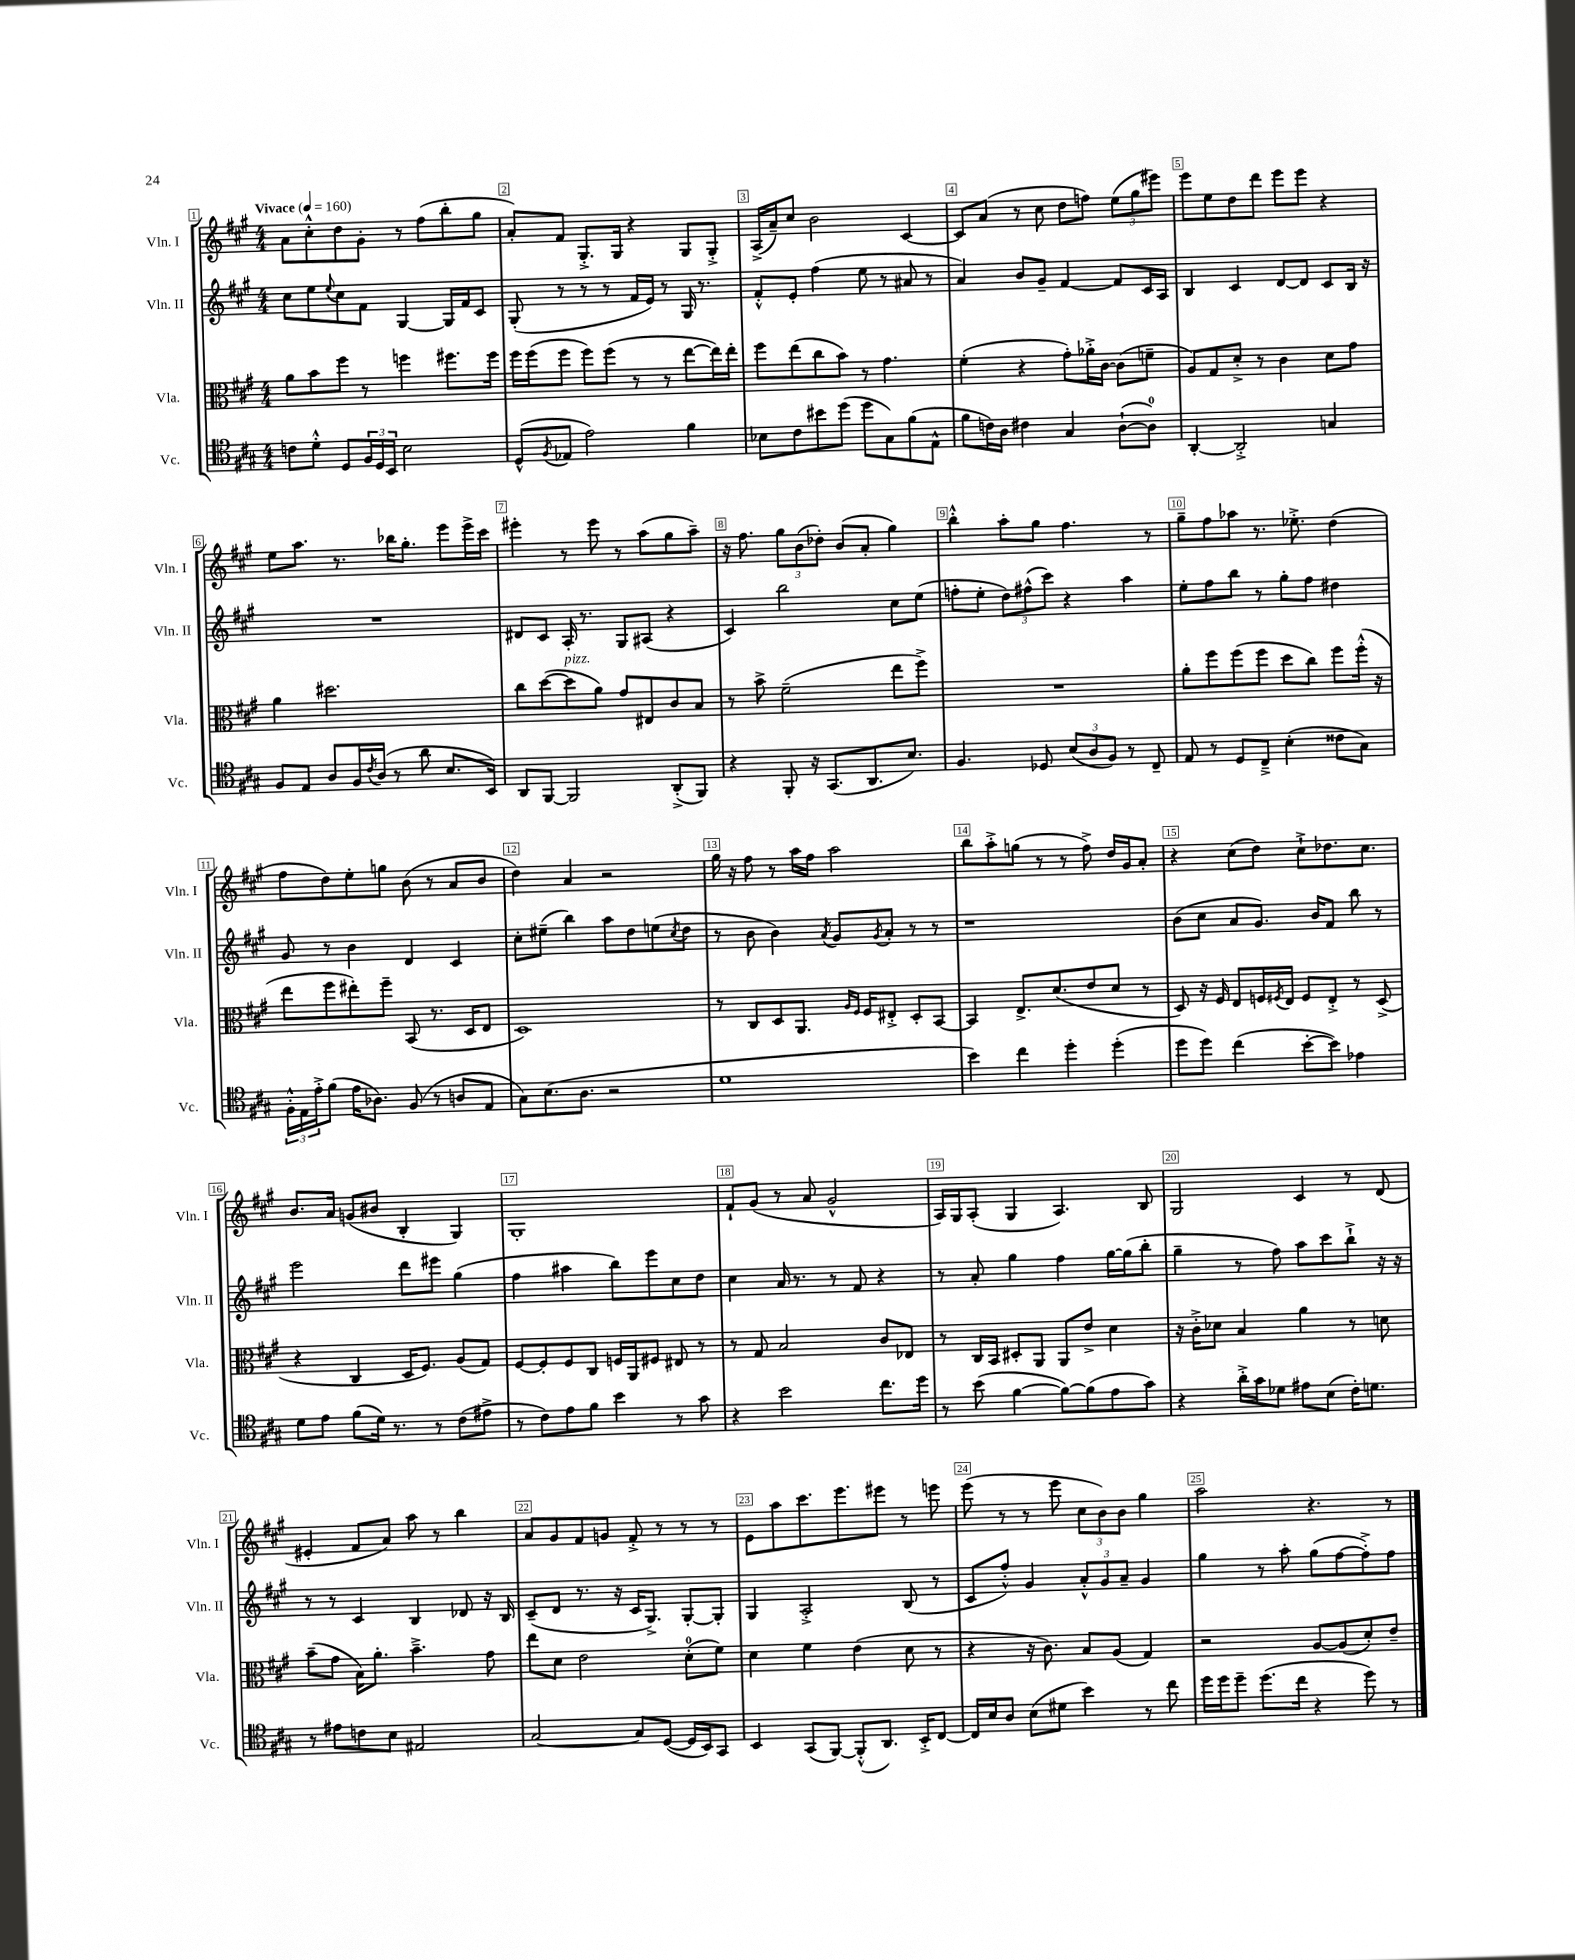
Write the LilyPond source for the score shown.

<<
\new StaffGroup <<
\new Staff = "s0" \with { instrumentName = "Vln. I" shortInstrumentName = "Vln. I" } {
    \clef treble \key a \major \numericTimeSignature \time 4/4 \tempo "Vivace" 4 = 160
    a'8 cis''8-.-^ d''8 gis'8-. r8 fis''8( b''8-. gis''8 |
    a'8-.) fis'8 gis8.-.-> gis16 r4 gis8 gis8-.-> |
    a16->( a'16--) cis''8 b'2 cis'4~ |
    cis'8 a'8( r8 cis''8 d''8 f''8) \tuplet 3/2 { e''8( gis''8 eis'''8) } |
    e'''8 e''8 d''8 d'''8 e'''8 e'''8 r4 |
    e''8 a''8. r8. bes''16 gis''8.-. e'''8 e'''16-> cis'''16 |
    eis'''4-. r8 eis'''8 r8 a''8( gis''8 a''8--) |
    r16 fis''8. \tuplet 3/2 { gis''8 b'8( des''8-.) } b'8( a'8-. gis''4) |
    b''4-.-^ a''8-. gis''8 fis''4. r8 |
    gis''8-- fis''8 aes''8 r8. ees''8.-.-> d''4( |
    fis''8 d''8) e''8-. g''8 b'8( r8 a'8 b'8 |
    d''4) a'4 r2 |
    gis''16 r16 fis''8 r8 a''16 fis''16 a''2 |
    b''8 a''8-.-> g''8( r8 r8 fis''8->) d''16 gis'16 a'8-. |
    r4 cis''8( d''8) cis''8-!-> des''8. cis''8. |
    b'8. a'16 g'8( bis'8 b4-. gis4) |
    gis1-. |
    fis'8-! gis'8( r8 a'8 gis'2-^ |
    a16) gis16 a8-.( gis4 a4.) b8 |
    gis2 cis'4 r8 d'8( |
    eis'4-. fis'8 a'8) a''8 r8 b''4 |
    a'8 gis'8 fis'8 g'8 fis'8-.-> r8 r8 r8 |
    e'8 a''8 cis'''8. e'''8. eis'''8 r8 e'''8 |
    e'''8( r8 r8 e'''8 \tuplet 3/2 { cis''8 b'8) b'8 } gis''4 |
    a''2 r4. r8 \bar "|." |
}
\new Staff = "s1" \with { instrumentName = "Vln. II" shortInstrumentName = "Vln. II" } {
    \clef treble \key a \major \numericTimeSignature \time 4/4
    cis''8 e''8 \appoggiatura { e''8 } cis''8 fis'8 gis4~ gis16 fis'16 cis'8 |
    gis8-.( r8 r8 r8 fis'16 e'16) r8 gis16 r8. |
    fis'8-.-^ e'8-. fis''4( e''8 r8 ais'8 r8 |
    a'4) b'8 gis'8-- fis'4~ fis'8 cis'16 a16 |
    b4 cis'4 d'8~ d'8 cis'8 b16 r16 |
    R1 |
    dis'8 cis'8 a16-. r8. gis8 ais8( r4 |
    cis'4) b''2 cis''8 e''8( |
    f''8-. e''8-. \tuplet 3/2 { d''8) fis''8-^( cis'''8) } r4 a''4 |
    e''8-. fis''8 b''8 r8 gis''8-. fis''8 dis''4 |
    gis'8 r8 b'4 d'4 cis'4 |
    cis''8-. eis''8--( b''4) a''8 d''8 e''8( \acciaccatura { cis''8 } d''8 |
    r8 b'8 b'4) \acciaccatura { a'8 } gis'8 \acciaccatura { gis'8 } a'8-. r8 r8 |
    r1 |
    b'8( cis''8 a'8 gis'8.) b'16 fis'8 b''8 r8 |
    e'''2 d'''8 eis'''8 gis''4( |
    fis''4 ais''4 b''8) e'''8 cis''8 d''8 |
    cis''4 a'16 r8. r8 fis'8 r4 |
    r8 a'8-. gis''4 fis''4 gis''16~ gis''16( b''8-. |
    gis''4-- r8 fis''8) a''8 cis'''8 b''8-!-> r16 r16 |
    r8 r8 cis'4 b4 des'8 r16 b16 |
    cis'8--( d'8 r8. r16 cis'16 gis8.->) gis8~-. gis8-. |
    gis4 a2-.-> b8( r8 |
    cis'8 fis''8-.-^) gis'4 \tuplet 3/2 { a'8-.-^ gis'8 a'8-- } gis'4 |
    gis''4 r8 a''8-. gis''8( fis''8~ fis''8-.->) fis''8 \bar "|." |
}
\new Staff = "s2" \with { instrumentName = "Vla." shortInstrumentName = "Vla." } {
    \clef alto \key a \major \numericTimeSignature \time 4/4
    a'8 b'8 fis''8 r8 f''4 fis''8. fis''16 |
    fis''16 fis''16( fis''8 fis''8) fis''8( r8 r8 e''8~ e''16) e''16-. |
    fis''8 e''8( cis''8 b'8) r8 gis'4. |
    fis'4-.( r4 gis'8-.) aes'16-.-> cis'16~ cis'8( f'8-- |
    a8) gis8 d'8-.-> r8 cis'4 d'8 gis'8 |
    a'4 dis''2. |
    cis''8 d''8~( d''8^\markup { \italic "pizz." } a'8) gis'8 eis8 cis'8 b8 |
    r8 b'8-> fis'2--( e''8 fis''8->) |
    R1 |
    a'8-. fis''8 fis''8( fis''8 d''8 cis''8) fis''8 fis''16-.-^( r16 |
    e''8 fis''8 eis''8-.) fis''8-- b,8( r8. d16 e8 |
    d1) |
    r8 cis8 d8 a,8. \grace { a16 fis16 } fis16 eis8-.-> d8-. b,8~ |
    b,4 e8.-> d'8.( e'8 d'8 r8 |
    d8) r16 fis16 e8 f16 \acciaccatura { fis8 } e16 fis8 e8-.-> r8 d8->( |
    r4 cis4 d16 fis8.) a8( gis8) |
    fis8~ fis8-. fis8 cis8 f16 a,16 fis8 eis8 r8 |
    r8 gis8 b2 cis'8 ees8 |
    r8 cis16 b,16 dis8-. a,8 a,8 e'8-> d'4 |
    r16 cis'16-.-> des'8 b4 a'4 r8 d'8 |
    b'8--( gis'8 b16) a'8.-. b'4.---> gis'8 |
    e''8 d'8 e'2 d'8-0-.( fis'8) |
    d'4 fis'4 e'4( d'8 r8 |
    r4 r16 cis'8.) b8 a8( gis4) |
    r2 a8~ a8( d'8-.) e'8-- \bar "|." |
}
\new Staff = "s3" \with { instrumentName = "Vc." shortInstrumentName = "Vc." } {
    \clef tenor \key a \major \numericTimeSignature \time 4/4
    c'8 d'8-.-^ d8 \tuplet 3/2 { fis16 d16 b,16 } b2 |
    d8-^( \acciaccatura { fis8 } ees8 e'2) fis'4 |
    bes8 cis'8 bis'8 d''8( d''8 gis8) fis'8( e8-^ |
    fis'8 c'16) a16 cis'4 gis4 a8~-!( a8-0) |
    a,4~-. a,2-.-> g4 |
    fis8 e8 a8 fis16 \acciaccatura { cis'8 } a16( r8 a'8 b8. b,16) |
    a,8 fis,8~ fis,2 a,8-.->( fis,8) |
    r4 fis,8-. r16 gis,8.( a,8. b8.) |
    fis4. des8 \tuplet 3/2 { b8( a8 fis8) } r8 cis8-- |
    e8 r8 d8 cis8---> b4-.( cisis'8 gis8) |
    \tuplet 3/2 { fis16-.-^ e16 e'16-.-> } fis'8( e'16 aes8.) fis8( r8 a8 e8 |
    gis8) b8.( a8. r2 |
    d'1 |
    b'4) cis''4 d''4-. d''4-.( |
    d''8 d''8) cis''4( b'8~-. b'8) ees'4 |
    d'8 e'8 fis'8( d'16) r8. r8 cis'8( eis'8-> |
    r8 cis'8) e'8 fis'8 b'4 r8 gis'8 |
    r4 b'2 cis''8. d''16 |
    r8 b'8( fis'4~ fis'8~) fis'8( e'8 gis'8) |
    r4 a'16-.-> gis'16 des'8 eis'8 b8( cis'16-.) d'8. |
    r8 eis'8 c'8 b8 eis2 |
    gis2~ gis8 d8~( d16 b,16) gis,8 |
    b,4 gis,8( fis,8~) fis,8-.-^( a,8.) b,16-.-> cis8~ |
    cis16 b16 a8 b8( dis'8 b'4) r8 cis''8 |
    d''16 d''16 d''8-- d''8.( cis''16 r4 d''8) r8 \bar "|." |
}
>>
>>
\layout { \context { \Score \override BarNumber.break-visibility = ##(#f #t #t) barNumberVisibility = #all-bar-numbers-visible \override BarNumber.stencil = #(make-stencil-boxer 0.1 0.3 ly:text-interface::print) } }
